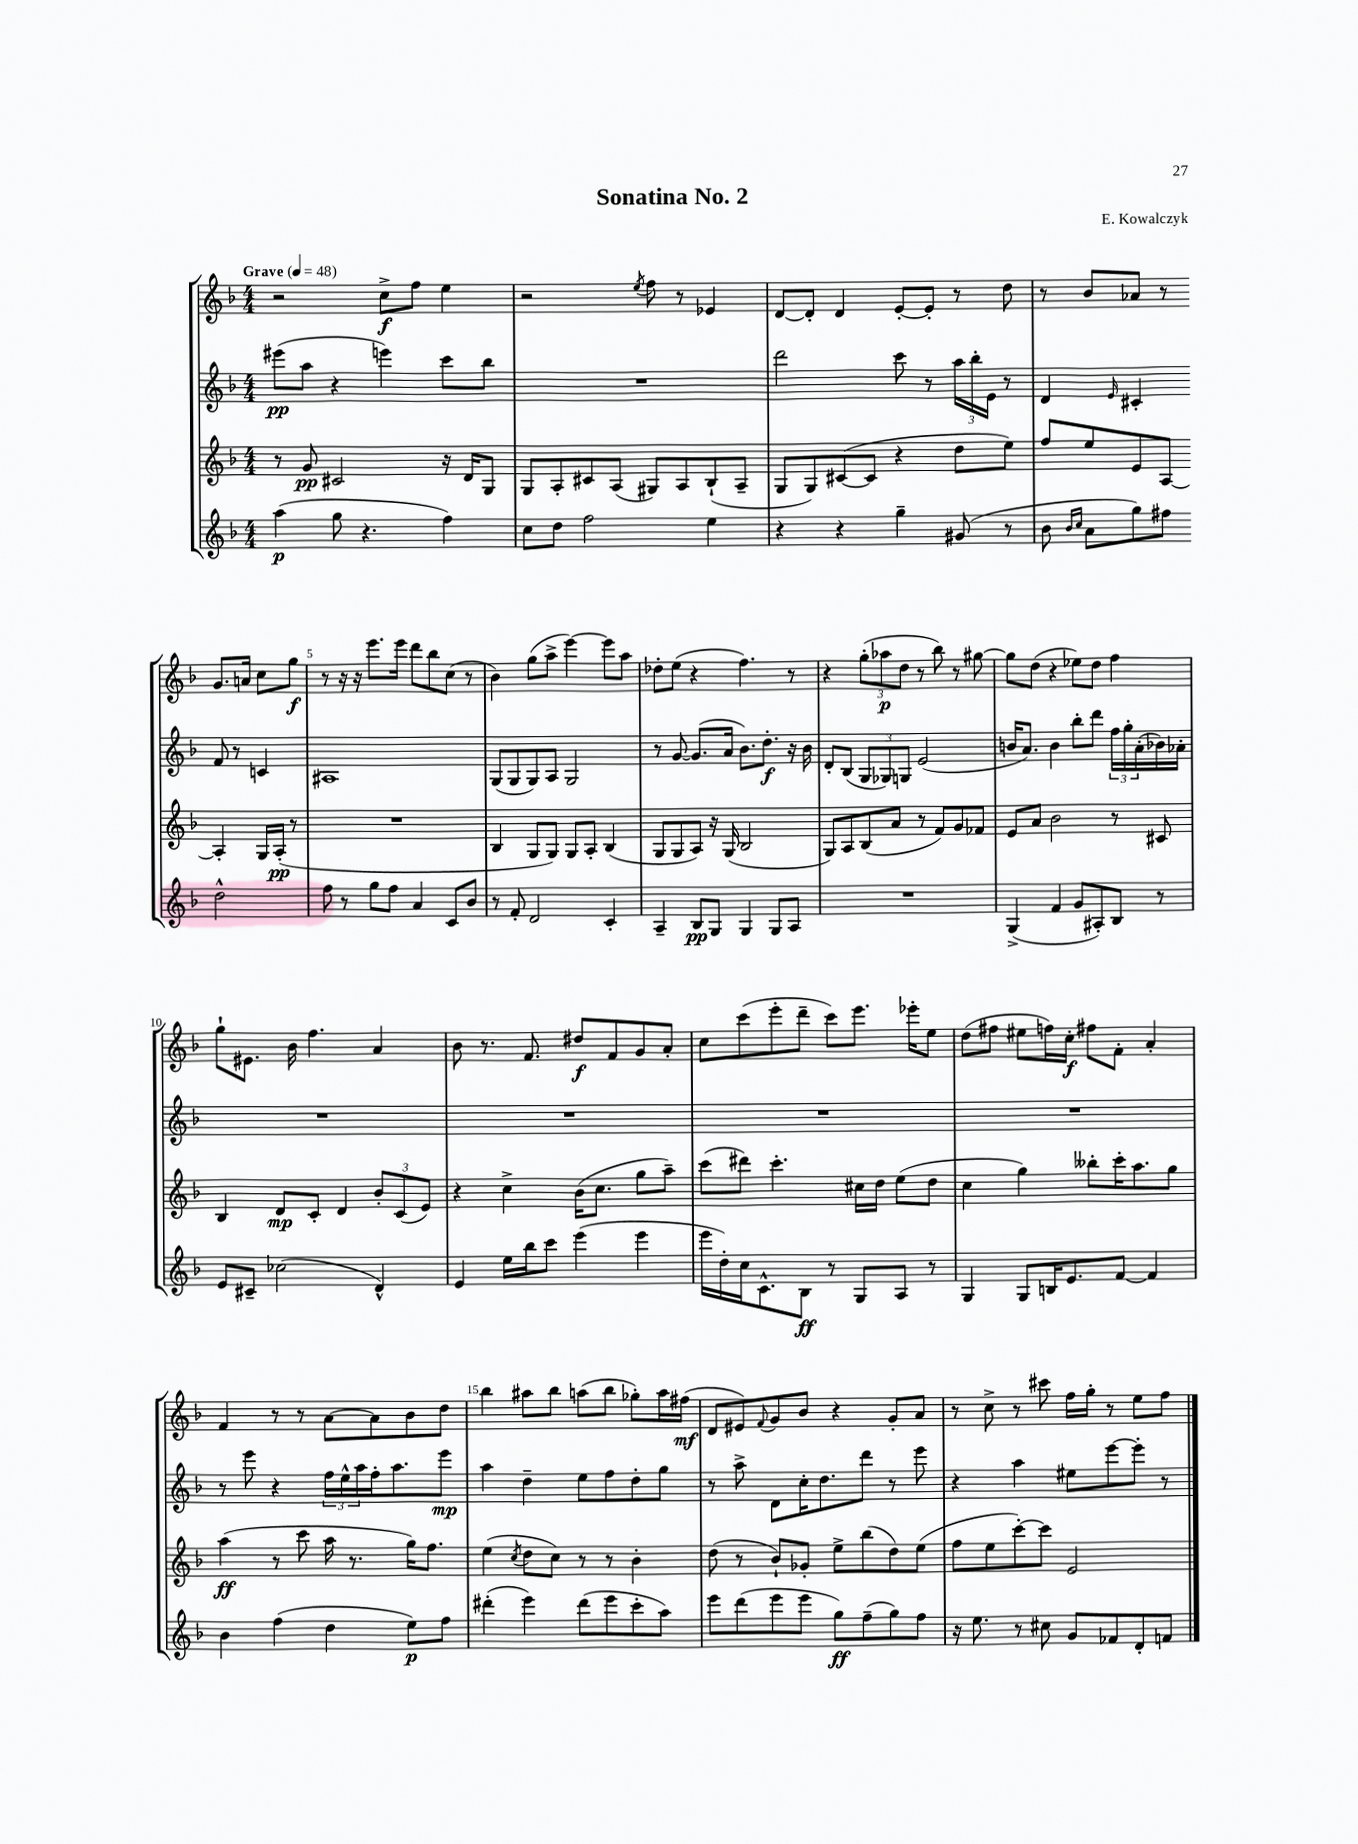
\header { title = "Sonatina No. 2" composer = "E. Kowalczyk" }
<<
\new StaffGroup <<
\new Staff = "s0" {
    \clef treble \key f \major \numericTimeSignature \time 4/4 \tempo "Grave" 4 = 48
    r2 c''8->\f f''8 e''4 |
    r2 \acciaccatura { e''8 } f''8 r8 ees'4 |
    d'8~ d'8-. d'4 e'8~-. e'8-. r8 d''8 |
    r8 bes'8 aes'8 r8 g'8. a'16 c''8 g''8\f |
    r8 r16 r16 e'''8. e'''16 d'''8 bes''8 c''8( r8 |
    bes'4) g''8( a''8-> e'''4~) e'''8 a''8 |
    des''8-. e''8( r4 f''4.) r8 |
    r4 \tuplet 3/2 { g''8-.( aes''8\p d''8 } r8 bes''8) r8 gis''8~ |
    gis''8 d''8( r4 ees''8) d''8 f''4 |
    g''8-! eis'8. bes'16 f''4. a'4 |
    bes'8 r8. f'8. dis''8\f f'8 g'8 a'8-. |
    c''8 c'''8( e'''8-. d'''8-- c'''8) e'''8. ees'''16-. e''8 |
    d''8( fis''8 eis''8 f''16) c''16-.\f fis''8 f'8-. a'4-. |
    f'4 r8 r8 a'8~ a'8 bes'8 d''8 |
    bes''4 ais''8 bes''8 a''8( bes''8 ges''8-.) a''16 fis''16\mf( |
    d'8 eis'8) \appoggiatura { f'8 } g'8 bes'8 r4 g'8-. a'8 |
    r8 c''8-> r8 cis'''8 f''16 g''16-. r8 e''8 f''8 \bar "|." |
}
\new Staff = "s1" {
    \clef treble \key f \major \numericTimeSignature \time 4/4
    eis'''8\pp( a''8 r4 e'''4) c'''8 bes''8 |
    R1 |
    d'''2 c'''8 r8 \tuplet 3/2 { a''16 bes''16-. e'16 } r8 |
    d'4 \grace { e'16 } cis'4-. f'8 r8 c'4 |
    ais1 |
    g8( g8 g8) a8 g2 |
    r8 g'8~ g'8.( a'16 bes'8.) d''8.-.\f r16 bes'16 |
    d'8-. bes8( \tuplet 3/2 { g8 ges8) g8 } e'2( |
    b'16 a'8.) b'4 bes''8-. d'''8 \tuplet 3/2 { f''16 g''16-. a'16-.( } bes'16) aes'16-. |
    R1 |
    R1 |
    R1 |
    R1 |
    r8 e'''8 r4 \tuplet 3/2 { f''16 e''16-^ a''16 } f''16-. a''8. e'''8\mp |
    a''4 d''4-- e''8 f''8 d''8-. g''8 |
    r8 a''8-> d'8 c''16-. d''8. d'''8 r8 e'''8 |
    r4 a''4 eis''8 e'''8~ e'''8-. r8 \bar "|." |
}
\new Staff = "s2" {
    \clef treble \key f \major \numericTimeSignature \time 4/4
    r8 g'8\pp cis'2 r16 d'16 g8 |
    g8 a8-. cis'8 a8( gis8) a8 bes8-!( a8-- |
    g8 g8) cis'8~( cis'8 r4 d''8 e''8) |
    f''8 e''8 e'8 a8~ a4-. g16 a16-.\pp( r8 |
    R1 |
    bes4 g8 g8) g8 a8-. bes4( |
    g8 g8 a8) r16 g16( bes2 |
    g8) a8 bes8( a'8 r8 f'8) g'8 fes'8 |
    e'8 a'8 bes'2 r8 cis'8 |
    bes4 d'8\mp c'8-. d'4 \tuplet 3/2 { bes'8-. c'8( e'8) } |
    r4 c''4-> bes'16( c''8. g''8 a''8--) |
    c'''8( dis'''8) c'''4.-. cis''16 d''16 e''8( d''8 |
    c''4 g''4) beses''8-. c'''16-. a''8. g''8 |
    a''4\ff( r8 c'''8 a''16 r8. g''16) f''8. |
    e''4( \acciaccatura { c''8 } d''8 c''8) r8 r8 bes'4-. |
    d''8( r8 bes'8-!) ges'8-. e''8-> bes''8( d''8) e''8( |
    f''8 e''8 c'''8~-.) c'''8 e'2 \bar "|." |
}
\new Staff = "s3" {
    \clef treble \key f \major \numericTimeSignature \time 4/4
    a''4\p( g''8 r4. f''4) |
    c''8 d''8 f''2 e''4 |
    r4 r4 g''4-- gis'8( r8 |
    bes'8 \grace { bes'16 c''16 } a'8 g''8) fis''8 d''2-^ |
    f''8 r8 g''8 f''8 a'4 c'8 bes'8 |
    r8 f'8-. d'2 c'4-. |
    a4-- bes8\pp g8 g4 g8 a8 |
    R1 |
    g4->( f'4 g'8 ais8-.) bes8 r8 |
    e'8 cis'8-- ces''2( d'4-^) |
    e'4 e''16 bes''16 c'''8 e'''4( e'''4 |
    e'''16 d''16-.) c''16 c'8.-^ bes8\ff r8 g8 a8 r8 |
    g4 g8 b16 e'8. f'8~ f'4 |
    bes'4 f''4( d''4 e''8\p) f''8 |
    dis'''4-.( e'''4) dis'''8( e'''8 c'''8-. a''8) |
    e'''8 d'''8( e'''8 e'''8 g''8\ff) f''8--( g''8) f''8 |
    r16 e''8. r8 cis''8 g'8 fes'8 d'8-. f'8 \bar "|." |
}
>>
>>
\layout { \context { \Score \override BarNumber.break-visibility = ##(#f #t #t) barNumberVisibility = #(every-nth-bar-number-visible 5) } }
